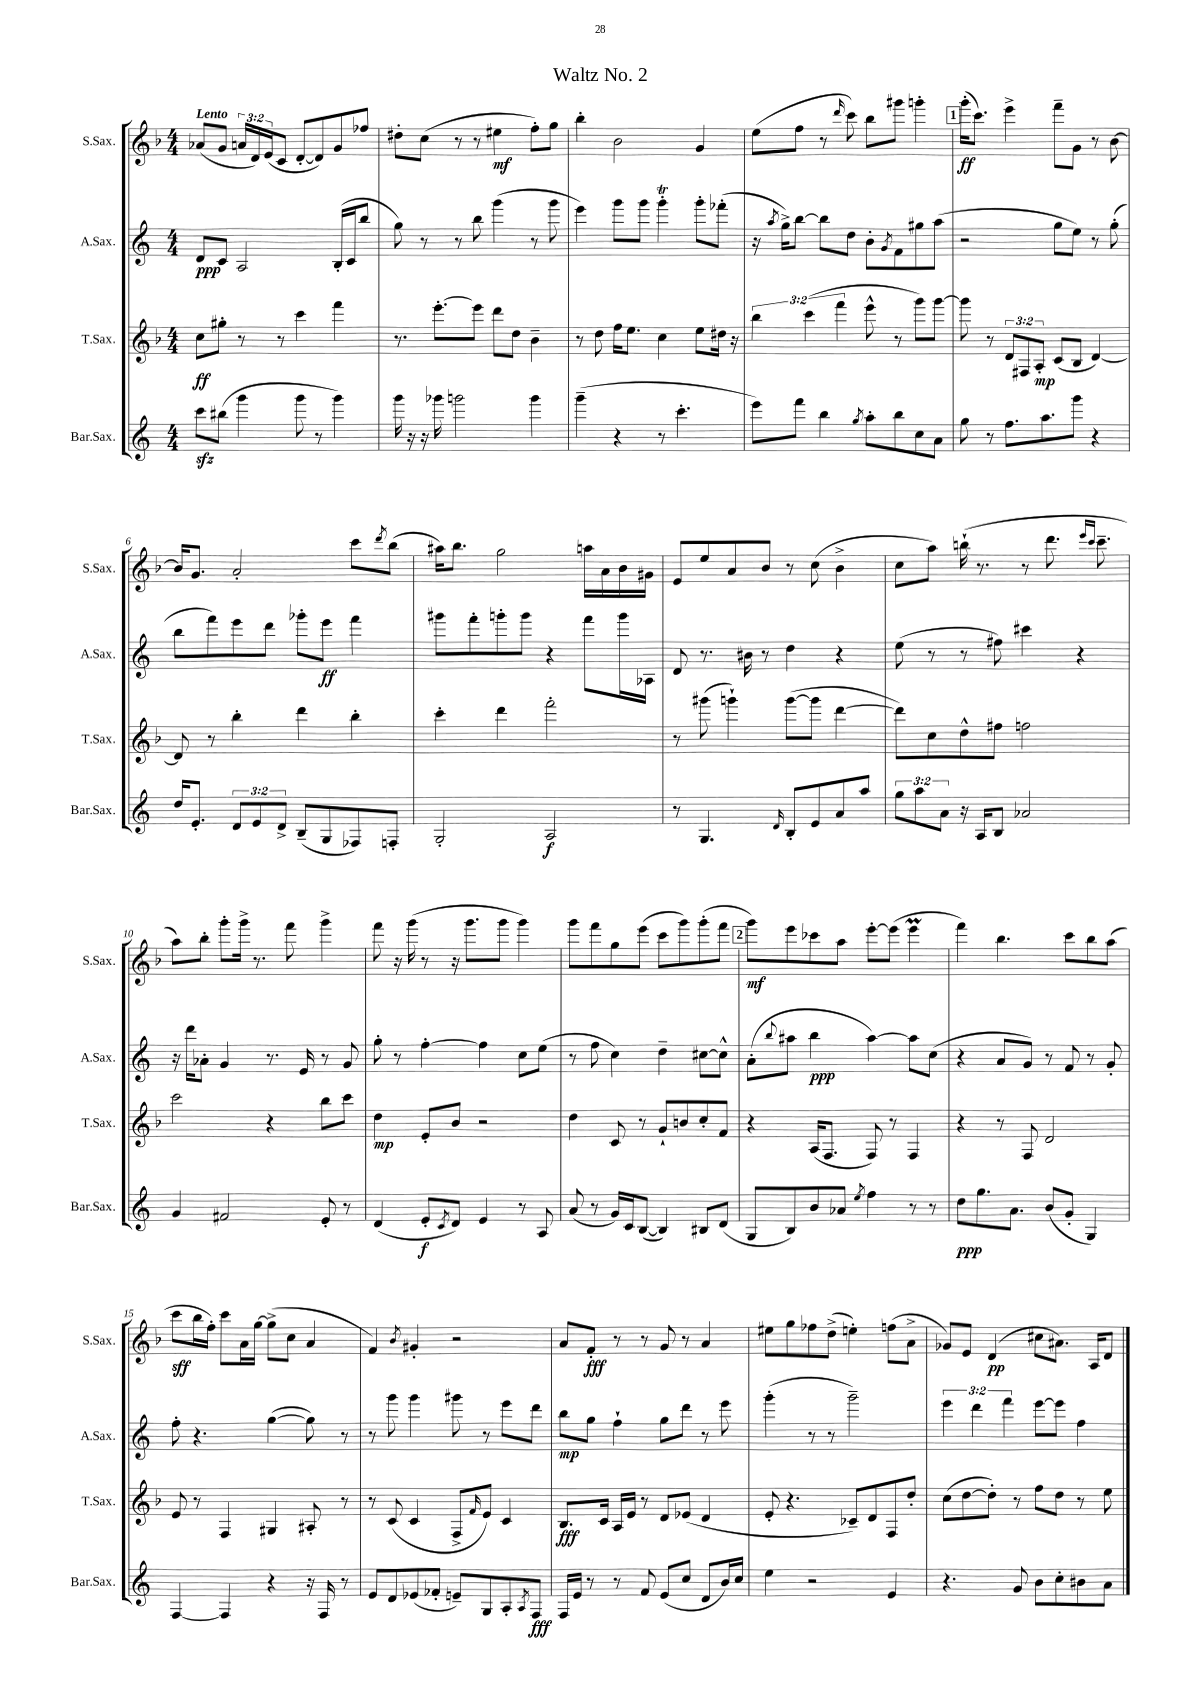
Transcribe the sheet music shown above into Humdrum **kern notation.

**kern	**dynam	**kern	**dynam	**kern	**dynam	**kern	**dynam
*part4	*part4	*part3	*part3	*part2	*part2	*part1	*part1
*staff4	*staff4	*staff3	*staff3	*staff2	*staff2	*staff1	*staff1
*I"Bar.Sax.	*	*I"T.Sax.	*	*I"A.Sax.	*	*I"S.Sax.	*
*I'Bar.Sax.	*	*I'T.Sax.	*	*I'A.Sax.	*	*I'S.Sax.	*
*clefG2	*	*clefG2	*	*clefG2	*	*clefG2	*
*k[]	*	*k[b-]	*	*k[]	*	*k[b-]	*
*M4/4	*	*M4/4	*	*M4/4	*	*M4/4	*
=1	=1	=1	=1	=1	=1	=1	=1
!	!	!	!	!	!	!LO:TX:a:B:t=Lento	!
8ccczz\L	.	8cc\L	ff	8d/L	ppp	(8a-X/L	.
(8bb#X\J	.	8gg#X'\J	.	8c/J	.	8g/J	.
4ggg\	.	8r	.	2A/	.	24an/LL	.
.	.	.	.	.	.	24d/)	.
.	.	.	.	.	.	(24e/J	.
.	.	8r	.	.	.	8c/J	.
8ggg\	.	4ccc\	.	.	.	[8d'/L	.
8r	.	.	.	.	.	8d/])	.
4ggg\)	.	4fff\	.	(16B'/LL	.	8g/	.
.	.	.	.	16c/J	.	.	.
.	.	.	.	8bb/J	.	8ff-X/J	.
=2	=2	=2	=2	=2	=2	=2	=2
16ggg\	.	8.r	.	8gg\)	.	8dd#X'\L	.
16r	.	.	.	.	.	.	.
16r	.	.	.	8r	.	(8cc\J	.
16ggg-X\	.	[8.eee'\L	.	.	.	.	.
2gggn\	.	.	.	8r	.	8r	.
.	.	8eee\J]	.	8bb\	.	8r	.
.	.	8ddd\L	.	(4ggg\	.	4ee#X\	mf
.	.	8dd\J	.	.	.	.	.
4ggg\	.	4b-~\	.	8r	.	8ff'\L)	.
.	.	.	.	8ggg\	.	8gg\J	.
=3	=3	=3	=3	=3	=3	=3	=3
(4ggg~\	.	8r	.	4eee\)	.	4bb-'\	.
.	.	8dd\	.	.	.	.	.
4r	.	16ff\KL	.	8ggg\L	.	2b-\	.
.	.	8.ee\J	.	.	.	.	.
.	.	.	.	8ggg\J	.	.	.
8r	.	4cc\	.	4gggT'\	.	.	.
4.ccc'\	.	.	.	.	.	.	.
.	.	8ee\L	.	8ggg'\L	.	4g/	.
.	.	16dd#X\Jk	.	(8fff-X'\J	.	.	.
.	.	16r	.	.	.	.	.
=4	=4	=4	=4	=4	=4	=4	=4
8eee\L)	.	6bb-\	.	16r	.	(8ee\L	.
.	.	.	.	8qaa/	.	.	.
.	.	.	.	16gg^\KL)	.	.	.
8fff\J	.	.	.	[8bb\J	.	8ff\J	.
.	.	(6ccc\	.	.	.	.	.
4bb\	.	.	.	8bb\L]	.	8r	.
.	.	6fff\	.	.	.	.	.
.	.	.	.	.	.	16qqddd/	.
.	.	.	.	8dd\J	.	8ccc\)	.
8qgg/	.	.	.	.	.	.	.
8aa'\L	.	8eee^^\	.	8b'\L	.	8bb-\L	.
.	.	.	.	8qg/	.	.	.
8bb\	.	8r	.	8f\	.	8ggg#X\J	.
8cc\	.	8ggg\L)	.	8gg#X\	.	4gggn'\	.
8a\J	.	[8ggg\J	.	(8aa\J	.	.	.
!!LO:REH:place=s1:t=1
=5	=5	=5	=5	=5	=5	=5	=5
8gg\	.	8ggg\]	.	2r	.	(16ggg'\KL	ff
.	.	.	.	.	.	8.ccc\J)	.
8r	.	8r	.	.	.	.	.
8.ff\L	.	12d/L	.	.	.	4eee^\	.
.	.	12F#X/	.	.	.	.	.
.	.	12A'/J	mp	.	.	.	.
8.aa\	.	.	.	.	.	.	.
.	.	(8c/L	.	8gg\L	.	8fff~\L	.
8ggg\J	.	8B-/J	.	8ee\J)	.	8g\J	.
4r	.	[4d/)	.	8r	.	8r	.
.	.	.	.	(8gg'\	.	[8b-\	.
!!LO:LB:g=z
=6	=6	=6	=6	=6	=6	=6	=6
16dd/KL	.	8d/]	.	8bb\L	.	16b-/KL]	.
8.e'/J	.	.	.	.	.	8.g/J	.
.	.	8r	.	8fff\)	.	.	.
12d/L	.	4bb-'\	.	8eee\	.	2a'/	.
12e/	.	.	.	.	.	.	.
.	.	.	.	8ddd\J	.	.	.
12d^/J	.	.	.	.	.	.	.
(8B~/L	.	4ddd\	.	8ggg-X'\L	.	.	.
8G/	.	.	.	8eee\J	ff	.	.
8F-X/)	.	4bb-'\	.	4fff\	.	8ccc\L	.
.	.	.	.	.	.	8qddd/	.
8Fn'/J	.	.	.	.	.	(8bb-\J	.
=7	=7	=7	=7	=7	=7	=7	=7
2G'/	.	4ccc'\	.	8ggg#X\L	.	16aa#X\KL)	.
.	.	.	.	.	.	8.bb-\J	.
.	.	.	.	8fff'\	.	.	.
.	.	4ddd\	.	8gggn'\	.	2gg\	.
.	.	.	.	8ggg\J	.	.	.
2A/	f	2fff'\	.	4r	.	.	.
.	.	.	.	8fff\L	.	16aan\LL	.
.	.	.	.	.	.	16a\	.
.	.	.	.	16ggg\L	.	16b-\	.
.	.	.	.	16A-X\JJ	.	16g#X\JJ	.
=8	=8	=8	=8	=8	=8	=8	=8
8r	.	8r	.	8d/	.	8e/L	.
4.G/	.	(8ggg#X\	.	8.r	.	8ee/	.
.	.	4gggn`\)	.	.	.	8a/	.
.	.	.	.	16b#X\	.	.	.
.	.	.	.	8r	.	8b-/J	.
16qqd/	.	.	.	.	.	.	.
8B'/L	.	([8ggg\L	.	4dd\	.	8r	.
8e/	.	8ggg\J]	.	.	.	(8cc\	.
8a/	.	[4ddd\	.	4r	.	4b-^\	.
8aa/J	.	.	.	.	.	.	.
=9	=9	=9	=9	=9	=9	=9	=9
12gg\L	.	8ddd\L])	.	(8ee\	.	8cc\L	.
12aa\	.	.	.	.	.	.	.
.	.	8cc\	.	8r	.	8aa\J)	.
12a\J	.	.	.	.	.	.	.
16r	.	8dd^^\	.	8r	.	(16bbn`\	.
16A/KL	.	.	.	.	.	8.r	.
8B/J	.	8ff#X\J	.	8ff#X\)	.	.	.
2a-X/	.	2ffn\	.	4ccc#X\	.	8r	.
.	.	.	.	.	.	8.ddd\	.
.	.	.	.	4r	.	.	.
.	.	.	.	.	.	16qqeee/LL	.
.	.	.	.	.	.	16qqccc/JJ	.
.	.	.	.	.	.	8.ccc~\	.
!!LO:LB:g=z
=10	=10	=10	=10	=10	=10	=10	=10
4g/	.	2ccc\	.	16r	.	8aa\L)	.
.	.	.	.	16ddd\KL	.	.	.
.	.	.	.	8a-X'\J	.	8bb-'\J	.
2f#X/	.	.	.	4g/	.	8ggg'\L	.
.	.	.	.	.	.	16ggg^\Jk	.
.	.	.	.	.	.	8.r	.
.	.	4r	.	8.r	.	.	.
.	.	.	.	.	.	8fff\	.
.	.	.	.	16e/	.	.	.
8e'/	.	8bb-\L	.	8r	.	4ggg^\	.
8r	.	8ccc\J	.	8g/	.	.	.
=11	=11	=11	=11	=11	=11	=11	=11
(4d/	.	4dd\	mp	8gg'\	.	8fff\	.
.	.	.	.	8r	.	16r	.
.	.	.	.	.	.	(16ggg\	.
8e'/L	f	8e'/L	.	[4ff'\	.	8r	.
8qc/	.	.	.	.	.	.	.
8d/J)	.	8b-/J	.	.	.	16r	.
.	.	.	.	.	.	8.ggg\L	.
4e/	.	2r	.	4ff\]	.	.	.
.	.	.	.	.	.	8ggg\J	.
8r	.	.	.	8cc\L	.	4ggg\)	.
8A/	.	.	.	(8ee\J	.	.	.
=12	=12	=12	=12	=12	=12	=12	=12
(8a/	.	4dd\	.	8r	.	8ggg\L	.
8r	.	.	.	8ff\	.	8fff\	.
16g/LL)	.	8c/	.	4cc\)	.	8gg\	.
16c/J	.	.	.	.	.	.	.
([8B/J	.	8r	.	.	.	(8eee\J	.
4B/])	.	8g`/L	.	4dd~\	.	8ccc\L	.
.	.	8bn/	.	.	.	8ggg\)	.
8B#X/L	.	8cc'/	.	[8cc#X\L	.	(8ggg'\	.
(8d/J	.	8f/J	.	8cc#^^\J]	.	8fff\J	.
!!LO:REH:place=s1:t=2
=13	=13	=13	=13	=13	=13	=13	=13
8G/L	.	4r	.	(8a'\L	.	8ggg\L)	mf
.	.	.	.	8qqbb/	.	.	.
8B/)	.	.	.	8aa#X\J	.	8eee\	.
8b/	.	(16A/KL	.	4bb\	ppp	8ccc-X\	.
.	.	8.F/J	.	.	.	.	.
8a-X/J	.	.	.	.	.	8aa\J	.
8qee/	.	.	.	.	.	.	.
4ff\	.	8F/)	.	[4aa#\)	.	[8eee'\L	.
.	.	8r	.	.	.	(8eee\J]	.
8r	.	4F/	.	8aa#\L]	.	4eeem\	.
8r	.	.	.	(8cc\J	.	.	.
=14	=14	=14	=14	=14	=14	=14	=14
8dd\L	ppp	4r	.	4r	.	4fff\)	.
8.gg\	.	.	.	.	.	.	.
.	.	8r	.	8a/L	.	4.bb-\	.
8.a\J	.	.	.	.	.	.	.
.	.	8F/	.	8g/J)	.	.	.
(8b/L	.	2d/	.	8r	.	.	.
8g'/J	.	.	.	8f/	.	8ccc\L	.
4G/)	.	.	.	8r	.	8bb-\	.
.	.	.	.	8g'/	.	(8aa\J	.
!!LO:LB:g=z
=15	=15	=15	=15	=15	=15	=15	=15
[4F/	.	8e/	.	8ff'\	.	8ccc\L	sff
.	.	8r	.	4.r	.	16bb-\L	.
.	.	.	.	.	.	16ff'\JJ)	.
4F/]	.	4F/	.	.	.	8ccc\L	.
.	.	.	.	.	.	16a\L	.
.	.	.	.	.	.	[16gg\JJ	.
4r	.	4G#X/	.	([4gg\	.	(8gg^\L]	.
.	.	.	.	.	.	8cc\J	.
16r	.	8A#X'/	.	8gg\])	.	4a/	.
16F/	.	.	.	.	.	.	.
8r	.	8r	.	8r	.	.	.
=16	=16	=16	=16	=16	=16	=16	=16
8e/L	.	8r	.	8r	.	4f/)	.
8d/	.	(8c/	.	8ggg\	.	.	.
.	.	.	.	.	.	8qb-/	.
(8e-X/	.	4c/	.	4ggg\	.	4g#X'/	.
8f-X'/J	.	.	.	.	.	.	.
8en~/L)	.	8F^/L	.	8ggg#X\	.	2r	.
.	.	16qqf/	.	.	.	.	.
8G/	.	8e/J)	.	8r	.	.	.
8A'/	.	4c/	.	8eee\L	.	.	.
8qA/	.	.	.	.	.	.	.
8F/J	fff	.	.	8ddd\J	.	.	.
=17	=17	=17	=17	=17	=17	=17	=17
16F/LL	.	8.B-/L	fff	8bb\L	mp	8a/L	.
16e/JJ	.	.	.	.	.	.	.
8r	.	.	.	8gg\J	.	8f'/J	fff
.	.	16c/Jk	.	.	.	.	.
8r	.	16A/LL	.	4ff`\	.	8r	.
.	.	16e/JJ	.	.	.	.	.
8f/	.	8r	.	.	.	8r	.
(8e/L	.	8d/L	.	8gg\L	.	8g/	.
8cc/J	.	(8e-X/J	.	8ddd\J	.	8r	.
8d/L	.	4d/	.	8r	.	4a/	.
16b/L)	.	.	.	8eee\	.	.	.
16cc/JJ	.	.	.	.	.	.	.
=18	=18	=18	=18	=18	=18	=18	=18
4ee\	.	8e'/	.	(4ggg'\	.	8ee#X\L	.
.	.	4.r	.	.	.	8gg\	.
2r	.	.	.	8r	.	8ff-X\	.
.	.	.	.	8r	.	(8dd^\J	.
.	.	8c-X~/L)	.	2ggg~\)	.	4een'\)	.
.	.	8d/	.	.	.	.	.
4e/	.	8F/	.	.	.	(8ffn\L	.
.	.	8dd'/J	.	.	.	8a^\J	.
=19	=19	=19	=19	=19	=19	=19	=19
4.r	.	(8cc\L	.	6eee\	.	8g-X/L)	.
.	.	[8dd\	.	.	.	8e/J	.
.	.	.	.	6ddd\	.	.	.
.	.	8dd'\J])	.	.	.	(4d/	pp
.	.	.	.	6fff\	.	.	.
8g/	.	8r	.	.	.	.	.
8b\L	.	8ff\L	.	[8eee\L	.	8cc#X\L	.
8cc'\	.	8dd\J	.	8eee\J]	.	8.a#X\J)	.
8b#X\	.	8r	.	4ff\	.	.	.
.	.	.	.	.	.	16A/KL	.
8a\J	.	8ee\	.	.	.	8d/J	.
==	==	==	==	==	==	==	==
*-	*-	*-	*-	*-	*-	*-	*-
